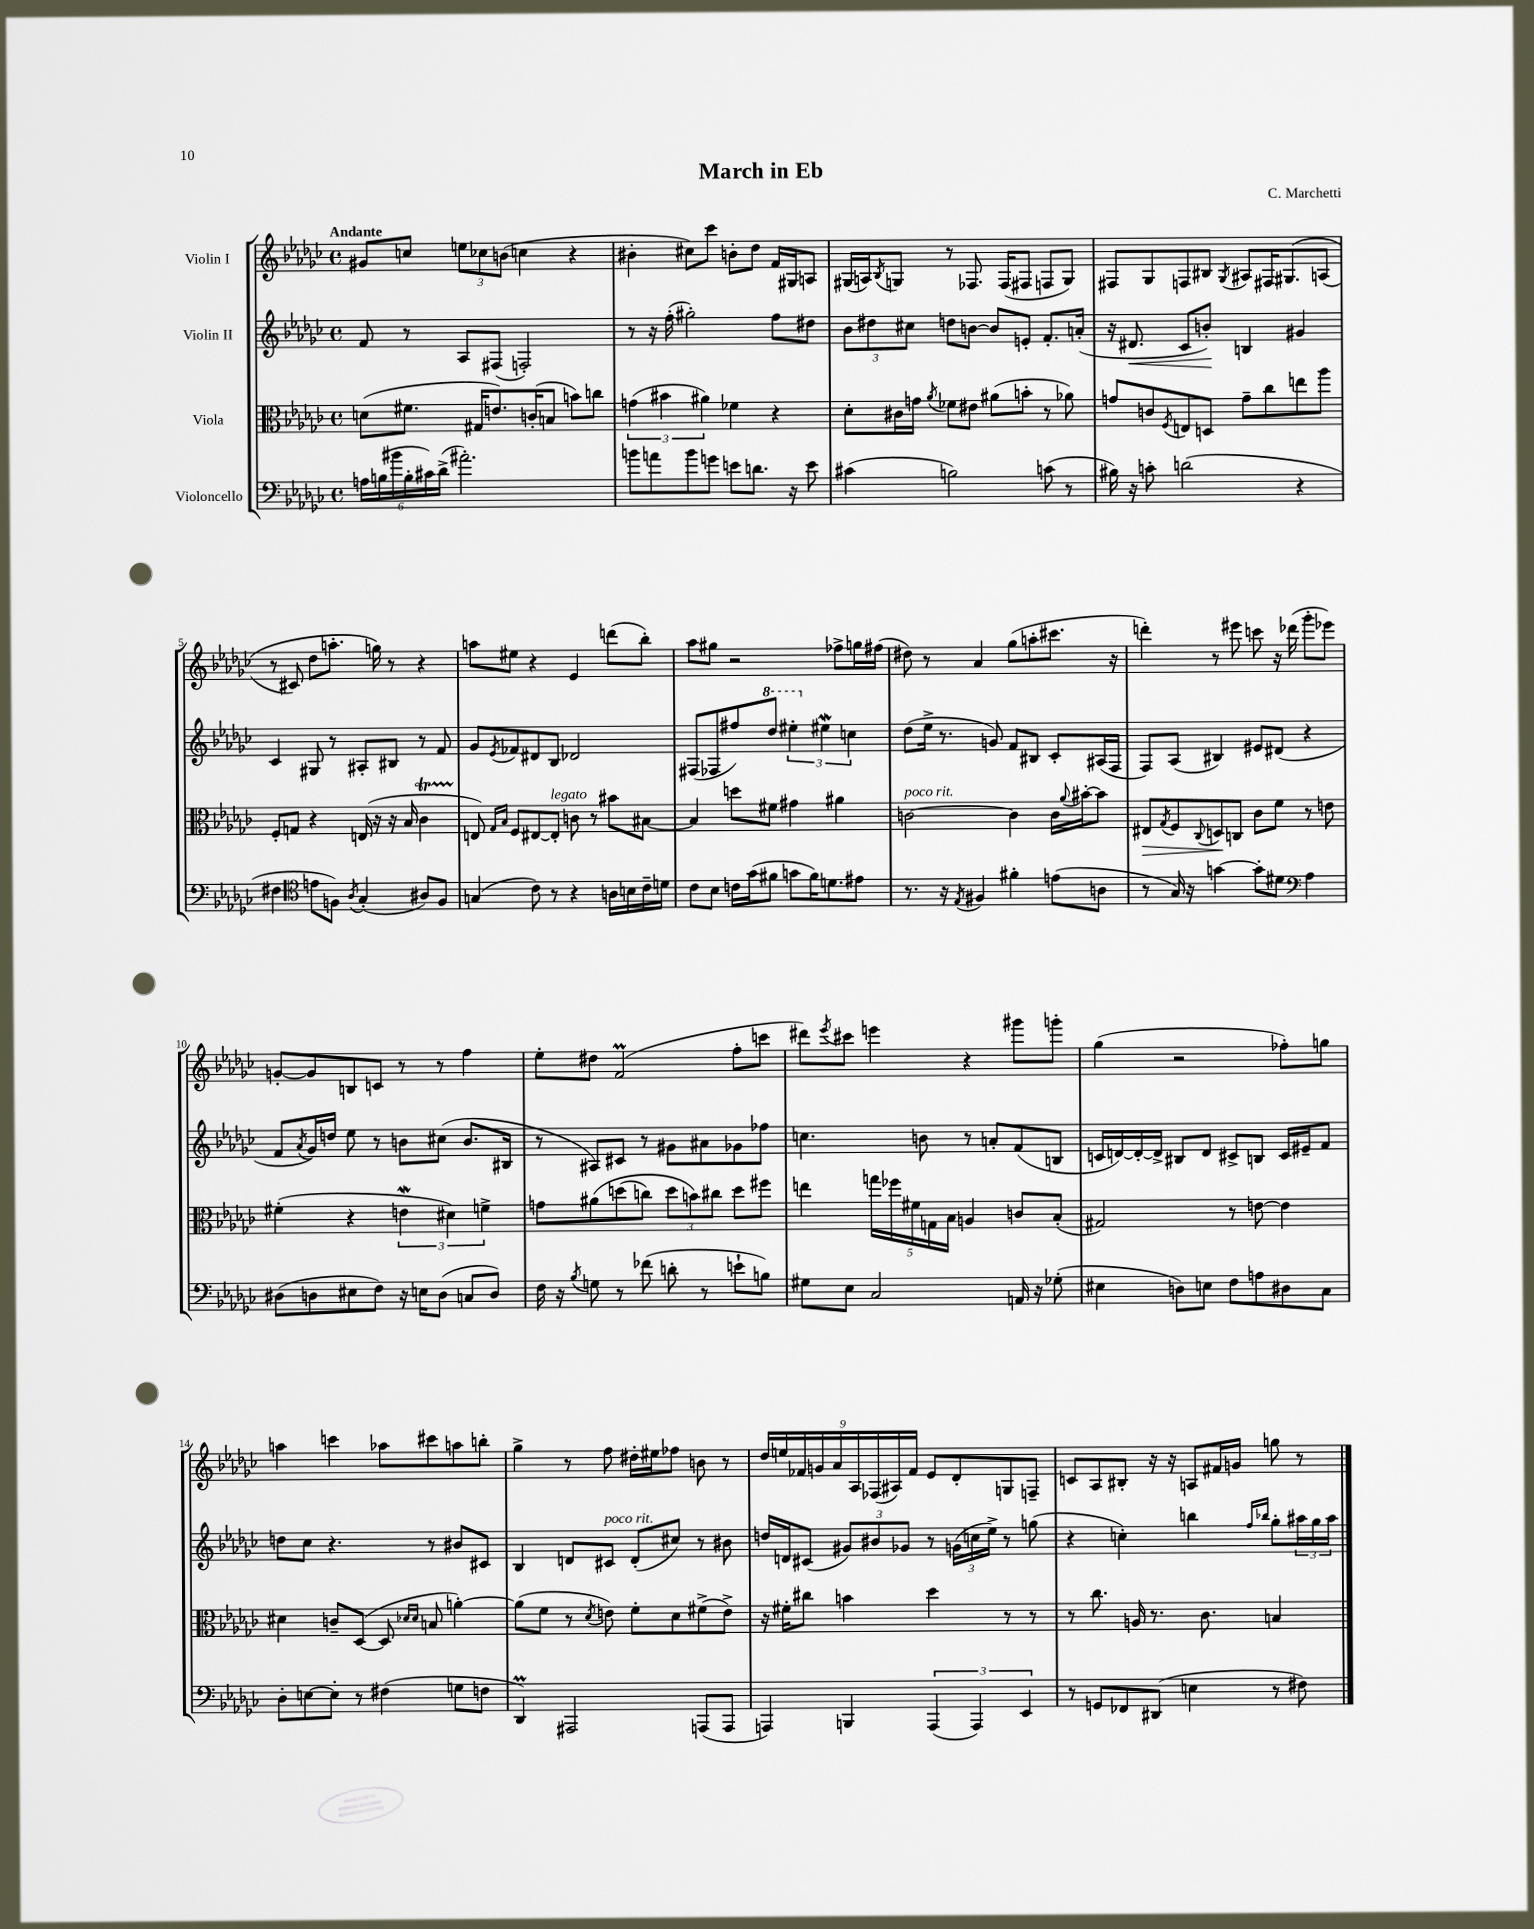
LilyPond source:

\header { title = "March in Eb" composer = "C. Marchetti" }
<<
\new StaffGroup <<
\new Staff = "s0" \with { instrumentName = "Violin I" } {
    \clef treble \key ges \major \defaultTimeSignature \time 4/4 \tempo "Andante"
    gis'8 c''8 \tuplet 3/2 { e''8 ces''8 b'8( } c''4 r4 |
    bis'4-. cis''8) ces'''8 b'8-. des''8 f'16 gis16 a8 |
    gis16( a16) \acciaccatura { bes8 } g8 r8 fes8. fes16( fis8 f8 g8) |
    fis8 ges8 f8 bis8 \acciaccatura { ges8 } ais8 fis16 gis8.\( a8( |
    r8 cis'8) des''8 a''8.-. g''16\) r8 r4 |
    a''8 eis''8 r4 ees'4 d'''8( bes''8-.) |
    aes''8 gis''8 r2 fes''8-> g''16 fis''16( |
    dis''8) r8 aes'4 ges''8( a''8-. cis'''8. r16 |
    d'''4-.) r8 eis'''8 c'''8 r16 des'''16( ges'''8-. ees'''8) |
    g'8~-. g'8 b8 c'8 r8 r8 f''4 |
    ees''8-. dis''8 f'2\prall( f''8-. c'''8 |
    dis'''8) \acciaccatura { ees'''8 } cis'''8 e'''4 r4 gis'''8 g'''8-. |
    ges''4( r2 fes''8-.) g''8 |
    a''4 c'''4 aes''8 cis'''8 a''8 b''8-. |
    ges''4-> r8 f''8 dis''16-. eis''16 fes''8 b'8 r8 |
    \tuplet 9/8 { des''16 e''16 fes'16 g'16 aes'16 aes16 fes16( ais16) fes'16 } ees'8 des'8-. g8 f8-- |
    c'8 aes8 bis8-. r16 r16 a8 fis'16 g'16 g''8 r8 \bar "|." |
}
\new Staff = "s1" \with { instrumentName = "Violin II" } {
    \clef treble \key ges \major \defaultTimeSignature \time 4/4
    f'8 r8 aes8 fis8( f2-.) |
    r8 r16 f''16-.( gis''2-.) f''8 dis''8 |
    \tuplet 3/2 { bes'8 dis''8 cis''8 } d''8 b'8~ b'8 e'8-. f'8.-. a'16-.( |
    r16 dis'8.\< ces'8 b'8-.\!) b4 gis'4 |
    ces'4 gis8 r8 ais8-. bis8 r8 f'8 |
    ges'8 \acciaccatura { ees'8 } fes'8 dis'8 bes8 des'2 |
    fis8( fes8 fis''8) \ottava #1 des'''8 \tuplet 3/2 { eis'''4-. \ottava #0 eis''4\mordent c''4 } |
    des''8( ees''16-> r8. g'8) f'8 bis8 ces'8-. ais16( f16 |
    f8) aes8( bis4) eis'8 dis'8( r4 |
    f'8 \acciaccatura { aes'8 } ges'16) d''16 ees''8 r8 b'8 cis''8( b'8. bis16 |
    r8 ais8) cis'8 r8 gis'8 ais'8 ges'8 fes''8 |
    c''4. b'8 r8 a'8-. f'8( b8 |
    c'16 d'16~) d'16~-. d'16-> bis8 d'8 cis'8-> b8 cis'16 eis'16-- f'8 |
    d''8 ces''8 r4. r8 bis'8 cis'8 |
    bes4 d'8 cis'8^\markup { \italic "poco rit." } d'8-.( cis''8) r8 bis'8 |
    d''16 d'16 cis'8( \tuplet 3/2 { gis'8) bis'8 ges'8 } r8 \tuplet 3/2 { g'16( c''16 ees''16->) } r8 g''8( |
    r4 c''4-.) b''4 \grace { f''16 bes''16 } ges''8-. \tuplet 3/2 { ais''16 ges''16 ais''16 } \bar "|." |
}
\new Staff = "s2" \with { instrumentName = "Viola" } {
    \clef alto \key ges \major \defaultTimeSignature \time 4/4
    d'8( fis'8. gis16 e'8.) c'16-.( b8 b'8) c''8 |
    \tuplet 3/2 { g'4( bis'4 ais'4) } fes'4 r4 |
    des'8-. cis'16 g'16 \acciaccatura { aes'8 } fes'8 eis'8 ais'8( b'8-. r8 aes'8) |
    g'8 c'8 \acciaccatura { f8 } e8 d8 g'8-- ces''8 e''8 aes''8 |
    f8-. g8 r4 e16( r16 r16 bes16 ces'4\startTrillSpan |
    e8\stopTrillSpan) \grace { ges16 bes16 } f8 eis8~ eis8-.^\markup { \italic "legato" } c'8 r8 bis'8 bis8~ |
    bis4 d''8 fis'8 gis'4 ais'4 |
    c'2~^\markup { \italic "poco rit." } c'4 c'16 \appoggiatura { aes'8 } bis'16~-. bis'8 |
    eis8\> \acciaccatura { ges8 } f8 \appoggiatura { ces8 } d8\! c8 ces'8 f'8 r8 e'8 |
    fis'4-.( r4 \tuplet 3/2 { e'4\mordent dis'4) f'4-> } |
    g'8 ais'8\( d''8( c''8) \tuplet 3/2 { d''8 b'8\) cis''8 } d''8 fis''8 |
    e''4 \tuplet 5/4 { g''16 fes''16 fis'16 g16 bes16 } a4 c'8 bes8-.( |
    gis2) r8 e'8~ e'4 |
    dis'4 c'8-- des8~( des8 \grace { des'16 des'16 } b8 a'4~-.) |
    a'8( f'8 r8 \acciaccatura { des'8 } e'8) f'8-. des'8 fis'8->( e'8->) |
    r16 fis'16-. cis''8 b'4 des''4 r8 r8 |
    r8 ces''8. a16 r8. ces'8. b4 \bar "|." |
}
\new Staff = "s3" \with { instrumentName = "Violoncello" } {
    \clef bass \key ges \major \defaultTimeSignature \time 4/4
    \tuplet 6/4 { a16 b16( bis'16 b16-. cis'16) des'16->( } ais'2.-.) |
    b'8 a'8 b'8 g'8 e'8 d'8. r16 e'8 |
    cis'4( b2) c'8( r8 |
    bis16) r16 c'8-. d'2( r4 |
    fis4 \clef tenor e'8 f8) \acciaccatura { aes8 } ges4-.( ais8) f8 |
    g4( ces'8) r8 r4 a16 b16 ces'16-- d'16 |
    ces'8 bes8 c'16 ges'16( fis'8 g'8 fis'16) d'8. eis'8 |
    r8. r16 \acciaccatura { ees8 } fis4 fis'4-. e'8( a8 |
    r8 ges16) r16 g'4~ g'8-. dis'8 \clef bass aes4 |
    dis8( d8 eis8 f8) r16 e16 d8( c8 d8) |
    f16 r16 \acciaccatura { bes8 } g8 r8 fes'8( d'8-. r8 e'8-! b8) |
    gis8 ees8 ces2 a,16 r16 ges8-.( |
    eis4 d8) e8 f8 a8 dis8 ces8 |
    des8-. e8~ e8-. r8 fis4( g8 f8 |
    des,4\prall) ais,,2 a,,8( a,,8 |
    a,,4) b,,4 \tuplet 3/2 { a,,4( a,,4) ees,4 } |
    r8 g,8 fes,8 dis,8( e4 r8 fis8) \bar "|." |
}
>>
>>
